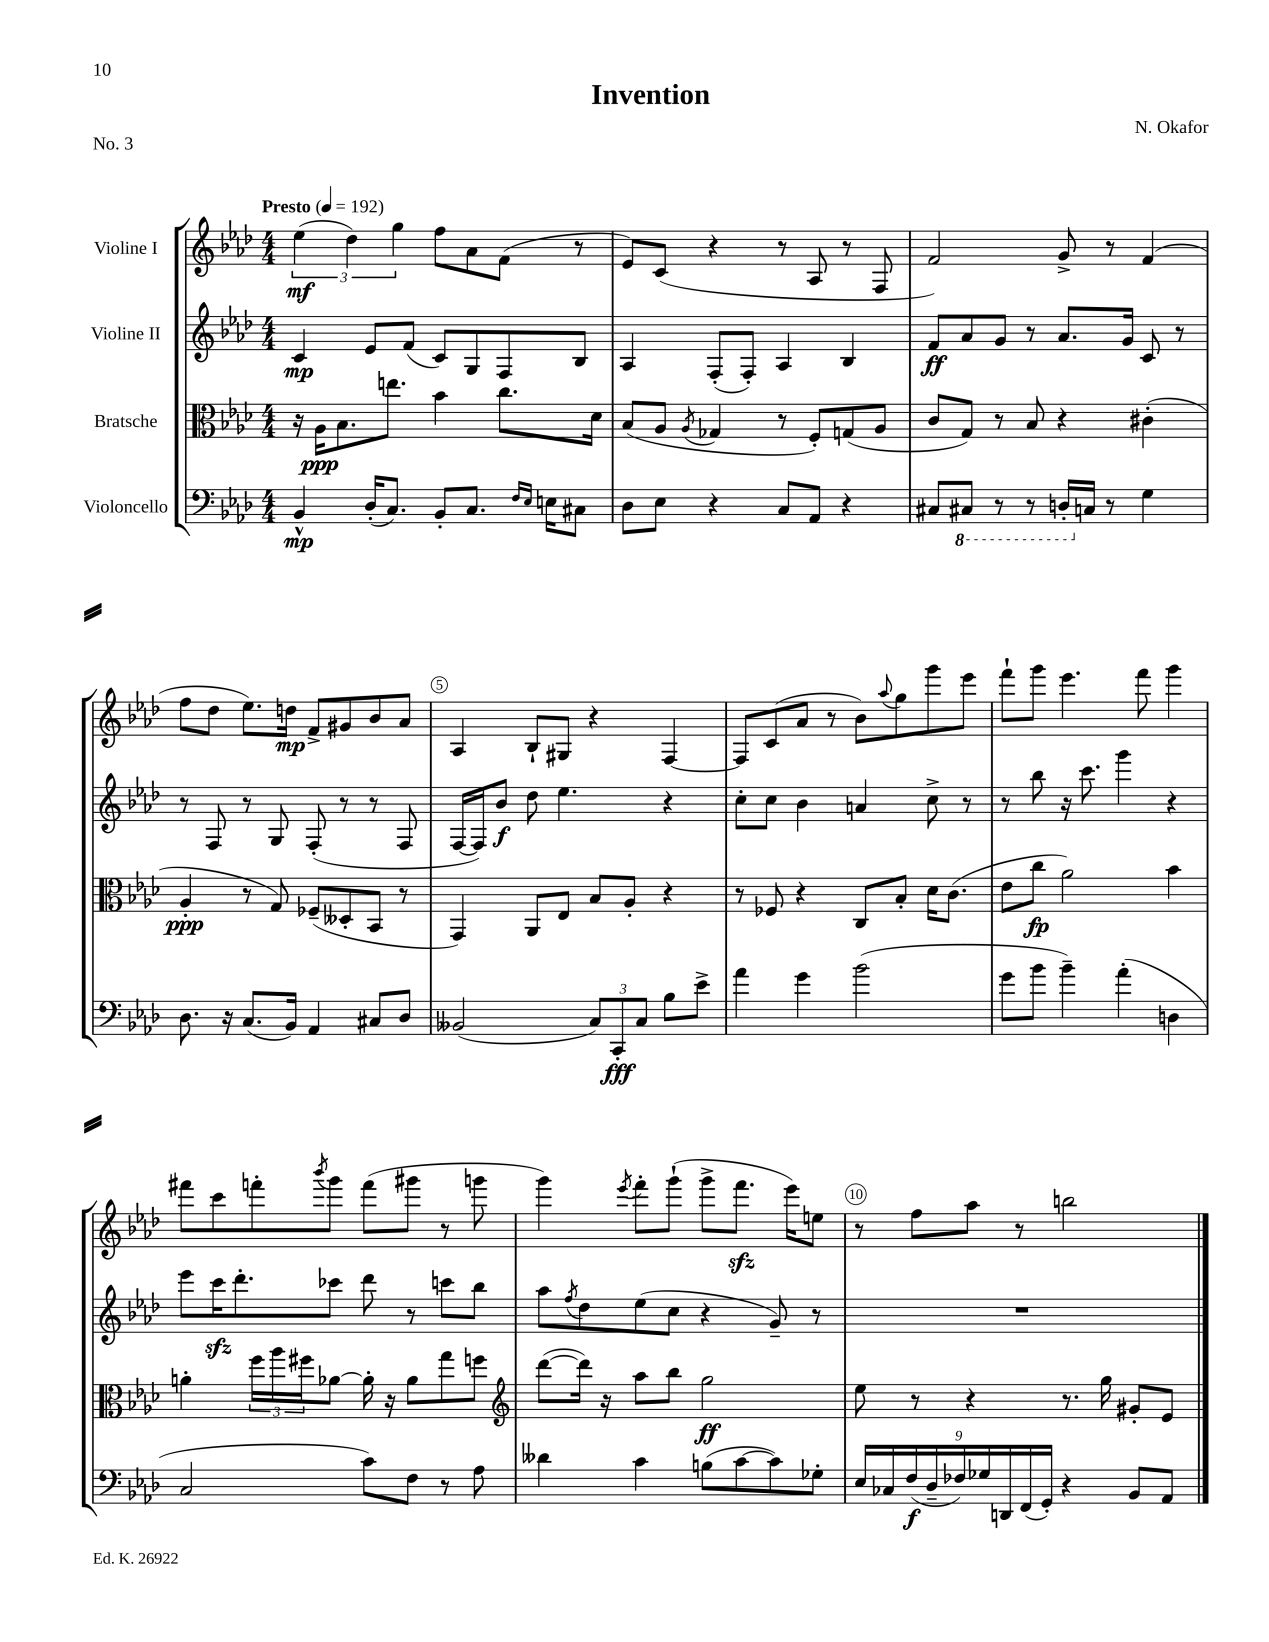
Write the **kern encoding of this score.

**kern	**kern	**kern	**kern
*staff4	*staff3	*staff2	*staff1
*clefF4	*clefC3	*clefG2	*clefG2
*k[b-e-a-d-]	*k[b-e-a-d-]	*k[b-e-a-d-]	*k[b-e-a-d-]
*M4/4	*M4/4	*M4/4	*M4/4
*MM192	*MM192	*MM192	*MM192
4BB-^^/	16r	4c/	(6ee-\
.	16A-\LK	.	.
.	8.B-\	.	.
.	.	.	6dd-\)
(16D-'/LK	.	8e-/L	.
8.C/J)	8.ee\J	.	.
.	.	.	6gg\
.	.	(8f/J	.
8BB-'/L	4b-\	8c/L)	8ff\L
8.C/J	.	8G/	8a-\
.	8.cc\L	8F/	(8f\J
16qqF/LL	.	.	.
16qqE-/JJ	.	.	.
16E\LK	.	.	.
8C#\J	.	8B-/J	8r
.	16d-\Jk	.	.
=	=	=	=
8D-\L	(8B-/L	4A-/	8e-/L)
8E-\J	8A-/J	.	(8c/J
.	8qA-/	.	.
4r	4G-/	(8F'/L	4r
.	.	8F'/J)	.
8C/L	8r	4A-/	8r
8AA-/J	8F'/L)	.	8A-/
4r	(8G/	4B-/	8r
.	8A-/J	.	8F/
=	=	=	=
8C#/L	8c/L	8f/L	2f/)
8CC#/J	8G/J)	8a-/	.
8r	8r	8g/J	.
8r	8B-/	8r	.
16DD'/LL	4r	8.a-/L	8g^/
16C/JJ	.	.	.
8r	.	.	8r
.	.	16g/Jk	.
4G\	(4c#'\	8c/	(4f/
.	.	8r	.
=	=	=	=
8.D-\	4A-'/	8r	8ff\L
.	.	8F/	8dd-\J
16r	.	.	.
(8.C/L	8r	8r	8.ee-\L)
.	8G/)	8G/	.
16BB-/Jk)	.	.	16dd\Jk
4AA-/	(8F-~/L	(8F'/	8f^/L
.	8D--'/	8r	8g#/
8C#/L	8BB-/J	8r	8b-/
8D-/J	8r	8F/	8a-/J
=	=	=	=
(2BB--/	4GG/)	[16F/LL	4A-/
.	.	16F/]J)	.
.	.	8b-/J	.
.	8AA-/L	8dd-\	8B-`/L
.	8E-/J	4.ee-\	8G#/J
12C/L)	8B-/L	.	4r
12CC'/	.	.	.
.	8A-'/J	.	.
12C/J	.	.	.
8B-\L	4r	4r	[4F/
8e-^\J	.	.	.
=	=	=	=
4a-\	8r	8cc'\L	8F/]L
.	8F-/	8cc\J	(8c/
4g\	4r	4b-\	8a-/J
.	.	.	8r
(2b-\	8C/L	4a/	8b-\L)
.	.	.	8qqaa-/
.	8B-'/J	.	8gg\
.	16d-\LK	8cc^\	8ggg\
.	(8.c\J	.	.
.	.	8r	8eee-\J
=	=	=	=
8g\L	8e-\L	8r	8fff`\L
8b-\J	8cc\J	8bb-\	8ggg\J
4b-~\)	2a-\)	16r	4.eee-\
.	.	8.ccc\	.
(4a-'\	.	4ggg\	.
.	.	.	8fff\
4D\	4b-\	4r	4ggg\
=	=	=	=
2C/	4a'\	8eee-\L	8fff#\L
.	.	16ccc\K	8ccc\
.	.	8.ddd-'\	.
.	24ff\LL	.	8fff'\
.	24aa-\	.	.
.	24ff#\J	.	.
.	.	.	8qbbb-/
.	[8a-\J	8ccc-\J	8ggg\J
8c\L)	16a-'\]	8ddd-\	(8fff\L
.	16r	.	.
8F\J	8a-\L	8r	8ggg#\J
8r	8gg\	8ccc\L	8r
8A-\	8ff\J	8bb-\J	8ggg\
=	=	=	=
*	*clefG2	*	*
4d--\	([8ddd-\L	8aa-\L	4ggg\)
.	.	8qff/	.
.	16ddd-\]Jk)	8dd-\	.
.	16r	.	.
.	.	.	8qeee-/
4c\	8aa-\L	(8ee-\	8fff'\L
.	8bb-\J	8cc\J	(8ggg`\J
(8B\L	2gg\	4r	8ggg^\L
[8c\	.	.	8.fff\J
8c\])	.	8g~/)	.
.	.	.	16eee-\LK)
8G-'\J	.	8r	8ee\J
=	=	=	=
18E-/LL	8ee-\	1r	8r
18C-/	.	.	.
(18F/	.	.	.
.	8r	.	8ff\L
18D-~/	.	.	.
18F-/)	.	.	.
.	4r	.	8aa-\J
18G-/	.	.	.
18DD/	.	.	.
.	.	.	8r
(18FF/	.	.	.
18GG'/JJ)	.	.	.
4r	8.r	.	2bb\
.	16gg\	.	.
8BB-/L	8g#'/L	.	.
8AA-/J	8e-/J	.	.
==	==	==	==
*-	*-	*-	*-
